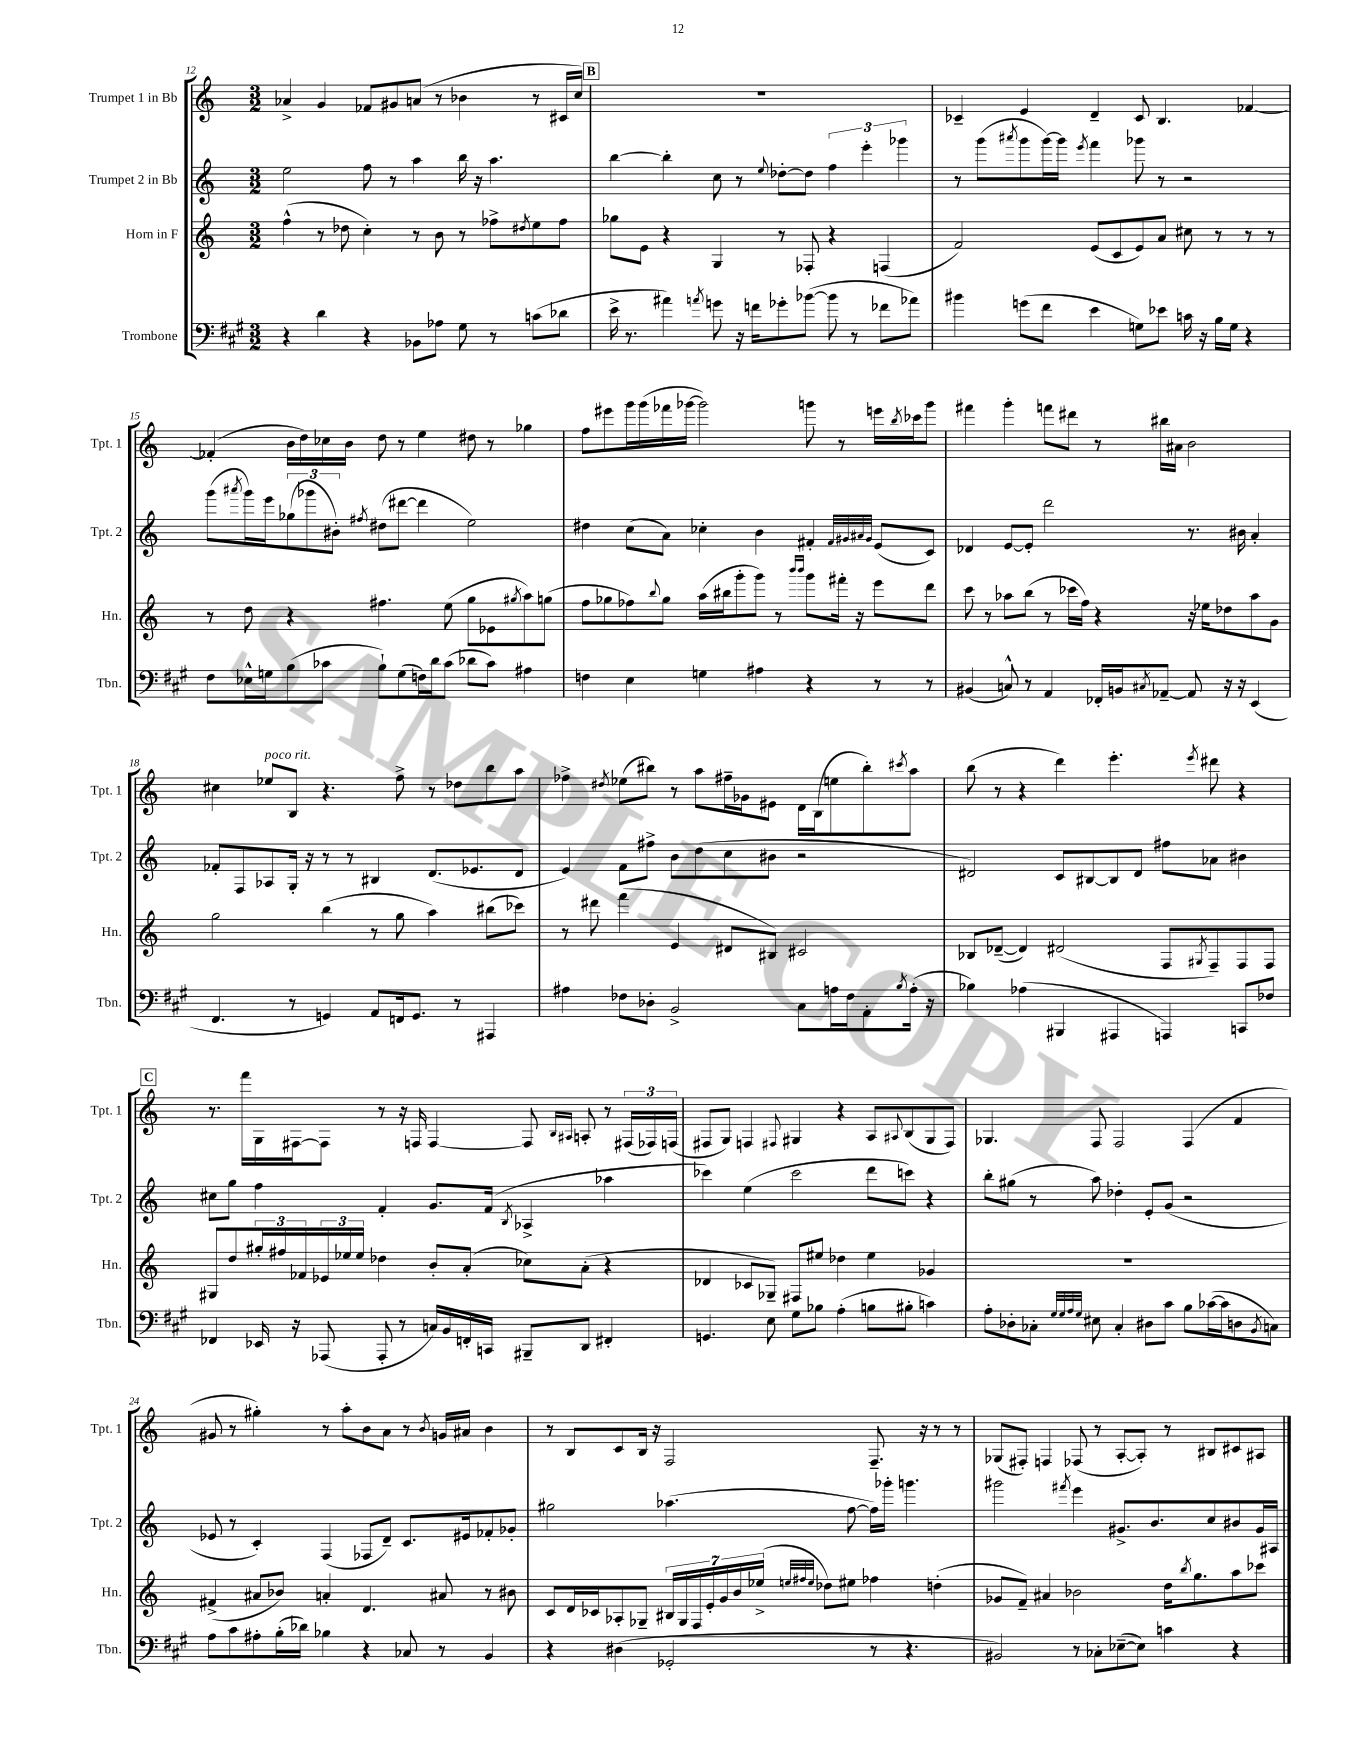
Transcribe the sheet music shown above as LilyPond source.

<<
\new StaffGroup <<
\new Staff = "s0" \with { instrumentName = "Trumpet 1 in Bb" shortInstrumentName = "Tpt. 1" } {
    \clef treble \key c \major \numericTimeSignature \time 3/2
    aes'4-> g'4 fes'8 gis'8 a'8( r8 bes'4 r8 cis'16 c''16) |
    \mark \markup { \box "B" } R1. |
    ces'4-- e'4 d'4-- ces'8 b4. fes'4~ |
    fes'4-.( b'16 d''16) ces''16 b'16 d''8 r8 e''4 dis''8 r8 ges''4 |
    f''8 eis'''8 g'''16 g'''16( fes'''16 ges'''16~ ges'''2) g'''8 r8 e'''16 \acciaccatura { b''8 } ces'''16 g'''8 |
    fis'''4 g'''4-. f'''8 dis'''8 r8 bis''16 ais'16 b'2 |
    cis''4 ees''8^\markup { \italic "poco rit." } b8 r4. f''8-> r8 des''8 b''8 a''8 |
    fes''4-> \acciaccatura { dis''8 } ees''8( bis''8) r8 a''8 fis''16-- ges'16 eis'8 d'16 b16( e''8 bis''8-.) \acciaccatura { cis'''8 } a''8 |
    b''8( r8 r4 d'''4) e'''4.-. \acciaccatura { e'''8 } dis'''8 r4 |
    \mark \markup { \box "C" } r8. f'''16 g16 fis16~ fis8 r8 r16 f16 f4~ f8 \grace { b16 ais16 } a8-. r8 \tuplet 3/2 { fis16( fes16) f16( } |
    fis8 g8) f4 \appoggiatura { fis8 } gis4 r4 a8 \appoggiatura { ais8 } b8( gis8 fis8) |
    ges4. f8 f2 f4( f'4 |
    gis'8 r8 gis''4-.) r8 a''8-. b'8 a'8 r8 \acciaccatura { b'8 } g'16 ais'16 b'4 |
    r8 b8 c'8 b16 r16 f2 f8.-- r16 r8 r8 |
    ges8( fis8-.) f4 fes8( r8 a8~-. a8-.) r8 bis8 cis'8 ais8 \bar "|." |
}
\new Staff = "s1" \with { instrumentName = "Trumpet 2 in Bb" shortInstrumentName = "Tpt. 2" } {
    \clef treble \key c \major \numericTimeSignature \time 3/2
    e''2 f''8 r8 a''4 b''16 r16 a''4. |
    \mark \markup { \box "B" } b''4~ b''4-. c''8 r8 \appoggiatura { e''8 } des''8~-. des''8 \tuplet 3/2 { f''4 e'''4-. ges'''4 } |
    r8 g'''8( \acciaccatura { ais'''8 } g'''8 g'''16~) g'''16 \acciaccatura { e'''8 } f'''4 ges'''8 r8 r2 |
    g'''8( \acciaccatura { ais'''8 } g'''16) e'''16 \tuplet 3/2 { ges''8( ges'''8 bis'8-.) } \acciaccatura { fis''8 } dis''8( dis'''8~ dis'''4 e''2) |
    dis''4 c''8( a'8) ces''4-. b'4 fis'4-. \grace { fis'32 gis'32 ais'32 gis'32 } e'8( c'8) |
    des'4 e'8~ e'8-. d'''2 r8. bis'16 a'4-. |
    fes'8-. f8 aes8 g16-. r16 r8 r8 bis4 d'8.( ees'8. d'8 |
    e'4) f'8 fis''8-> b'8 d''8( c''8 bis'8 r2 |
    dis'2) c'8 bis8~ bis8 dis'8 fis''8 aes'8 bis'4 |
    \mark \markup { \box "C" } cis''8 g''8 f''4 f'4-. g'8. f'16( \acciaccatura { b8 } aes4-> aes''4 |
    ces'''4) e''4( ces'''2 d'''8 c'''8) r4 |
    b''8-. gis''8( r8 a''8) des''4-. e'8-. g'8( r2 |
    ees'8 r8 c'4-.) f4( fes8 d'8--) c'8. eis'16 fes'8-. ges'8-. |
    gis''2 aes''4.( f''8~ f''16) ges'''16-. g'''4. |
    gis'''2 \acciaccatura { fis'''8 } e'''4 gis'8.-> b'8. c''8 bis'8 gis'16 ais16 \bar "|." |
}
\new Staff = "s2" \with { instrumentName = "Horn in F" shortInstrumentName = "Hn." } {
    \clef treble \key c \major \numericTimeSignature \time 3/2
    f''4-^( r8 des''8 c''4-.) r8 b'8 r8 fes''8-> \acciaccatura { dis''8 } e''8 fes''8 |
    \mark \markup { \box "B" } ges''8 e'8 r4 g4 r8 fes8-. r4 f4( |
    f'2) e'8( c'8 e'8) a'8 cis''8 r8 r8 r8 |
    r8 d''8 r4 fis''4. e''8( g''8 ees'8 \acciaccatura { gis''8 } a''8) g''8( |
    f''8 ges''8 fes''8) \appoggiatura { b''8 } ges''8 a''16( bis''16 g'''8-. g'''8) r8 \grace { b'''16 b'''16 } g'''8 fis'''16-. r16 e'''8 d'''8 |
    c'''8 r8 aes''8 b''8( r8 ces'''16 f''16) r4 r16 ees''16 des''8 aes''8 g'8 |
    g''2 b''4( r8 g''8 a''4) bis''8( ces'''8) |
    r8 dis'''8 f'''4( e'4 dis'8 bis8) cis'2 |
    bes8 des'8~--( des'4) dis'2( f8 \acciaccatura { gis8 } f8--) f8 f8 |
    \mark \markup { \box "C" } gis8 d''8 \tuplet 3/2 { gis''16-. fis''16 fes'16 } \tuplet 3/2 { ees'16 ees''16 ees''16 } des''4 b'8-. a'8-.( ces''8) a'8-.( r4 |
    des'4 ces'8 ges8--) fis8 eis''8 des''4 eis''4 ges'4 |
    R1. |
    fis'4->( ais'8 bes'8) a'4-. d'4. ais'8 r8 bis'8 |
    c'8 d'16 ces'16 aes8-. ges8-- \tuplet 7/4 { bis16 ges16 f16 e'16-. g'16 b'16 ees''16->( } \grace { e''32 fis''32 e''32 } des''8) eis''8 fes''4 d''4-.( |
    ges'8 f'8--) ais'4 bes'2 d''16 \acciaccatura { b''8 } g''8. a''8 ces'''8 \bar "|." |
}
\new Staff = "s3" \with { instrumentName = "Trombone" shortInstrumentName = "Tbn." } {
    \clef bass \key a \major \numericTimeSignature \time 3/2
    r4 d'4 r4 bes,8 aes8 gis8 r8 c'8( des'8 |
    \mark \markup { \box "B" } e'16-> r8. ais'4) \acciaccatura { a'8 } g'8 r16 f'16 ges'8-. bes'8~( bes'8 r8 fes'8 aes'8) |
    bis'4 g'8( fis'8 e'4 g8) ees'8 c'16 r16 b16 g16 r4 |
    fis8 ees16-^ g16 b8( ces'8 b8-!) g8( f16) d'16 ces'8( des'8 ces'8) ais4 |
    f4 e4 g4 ais4 r4 r8 r8 |
    bis,4( c8-^) r8 a,4 fes,16-. b,16 \acciaccatura { cis8 } aes,8~-- aes,8 r16 r16 e,4( |
    fis,4. r8 g,4) a,8 f,16 g,8. r8 ais,,4 |
    ais4 fes8 des8-. b,2-> cis8 a16 fes16 a,8-. \acciaccatura { b8 } a16-.( r16 |
    bes4) aes4( bis,,4 ais,,4 a,,4) c,8 fes8 |
    \mark \markup { \box "C" } fes,4 ees,16 r16 aes,,8( aes,,8-. r8 c16) b,16 f,16-. c,16 bis,,8-- d,8 fis,4-. |
    g,4. e8 gis8 bes8 a4-.( b8 bis8-. c'4) |
    a8-. des8-. ces8-. \grace { gis32 gis32 a32 gis32 } eis8 ces4-. dis8 cis'8 b8 ces'16~( ces'16 d8 \acciaccatura { b,8 } c8) |
    a8 cis'8 ais8-. b16-.( des'16) bes4 r4 ces8 r8 b,4 |
    r4 dis4( ges,2-. r8 r4. |
    bis,2) r8 ces8-. ees8~--( ees8) c'4 r4 \bar "|." |
}
>>
>>
\layout { \context { \Score currentBarNumber = #12 } }
